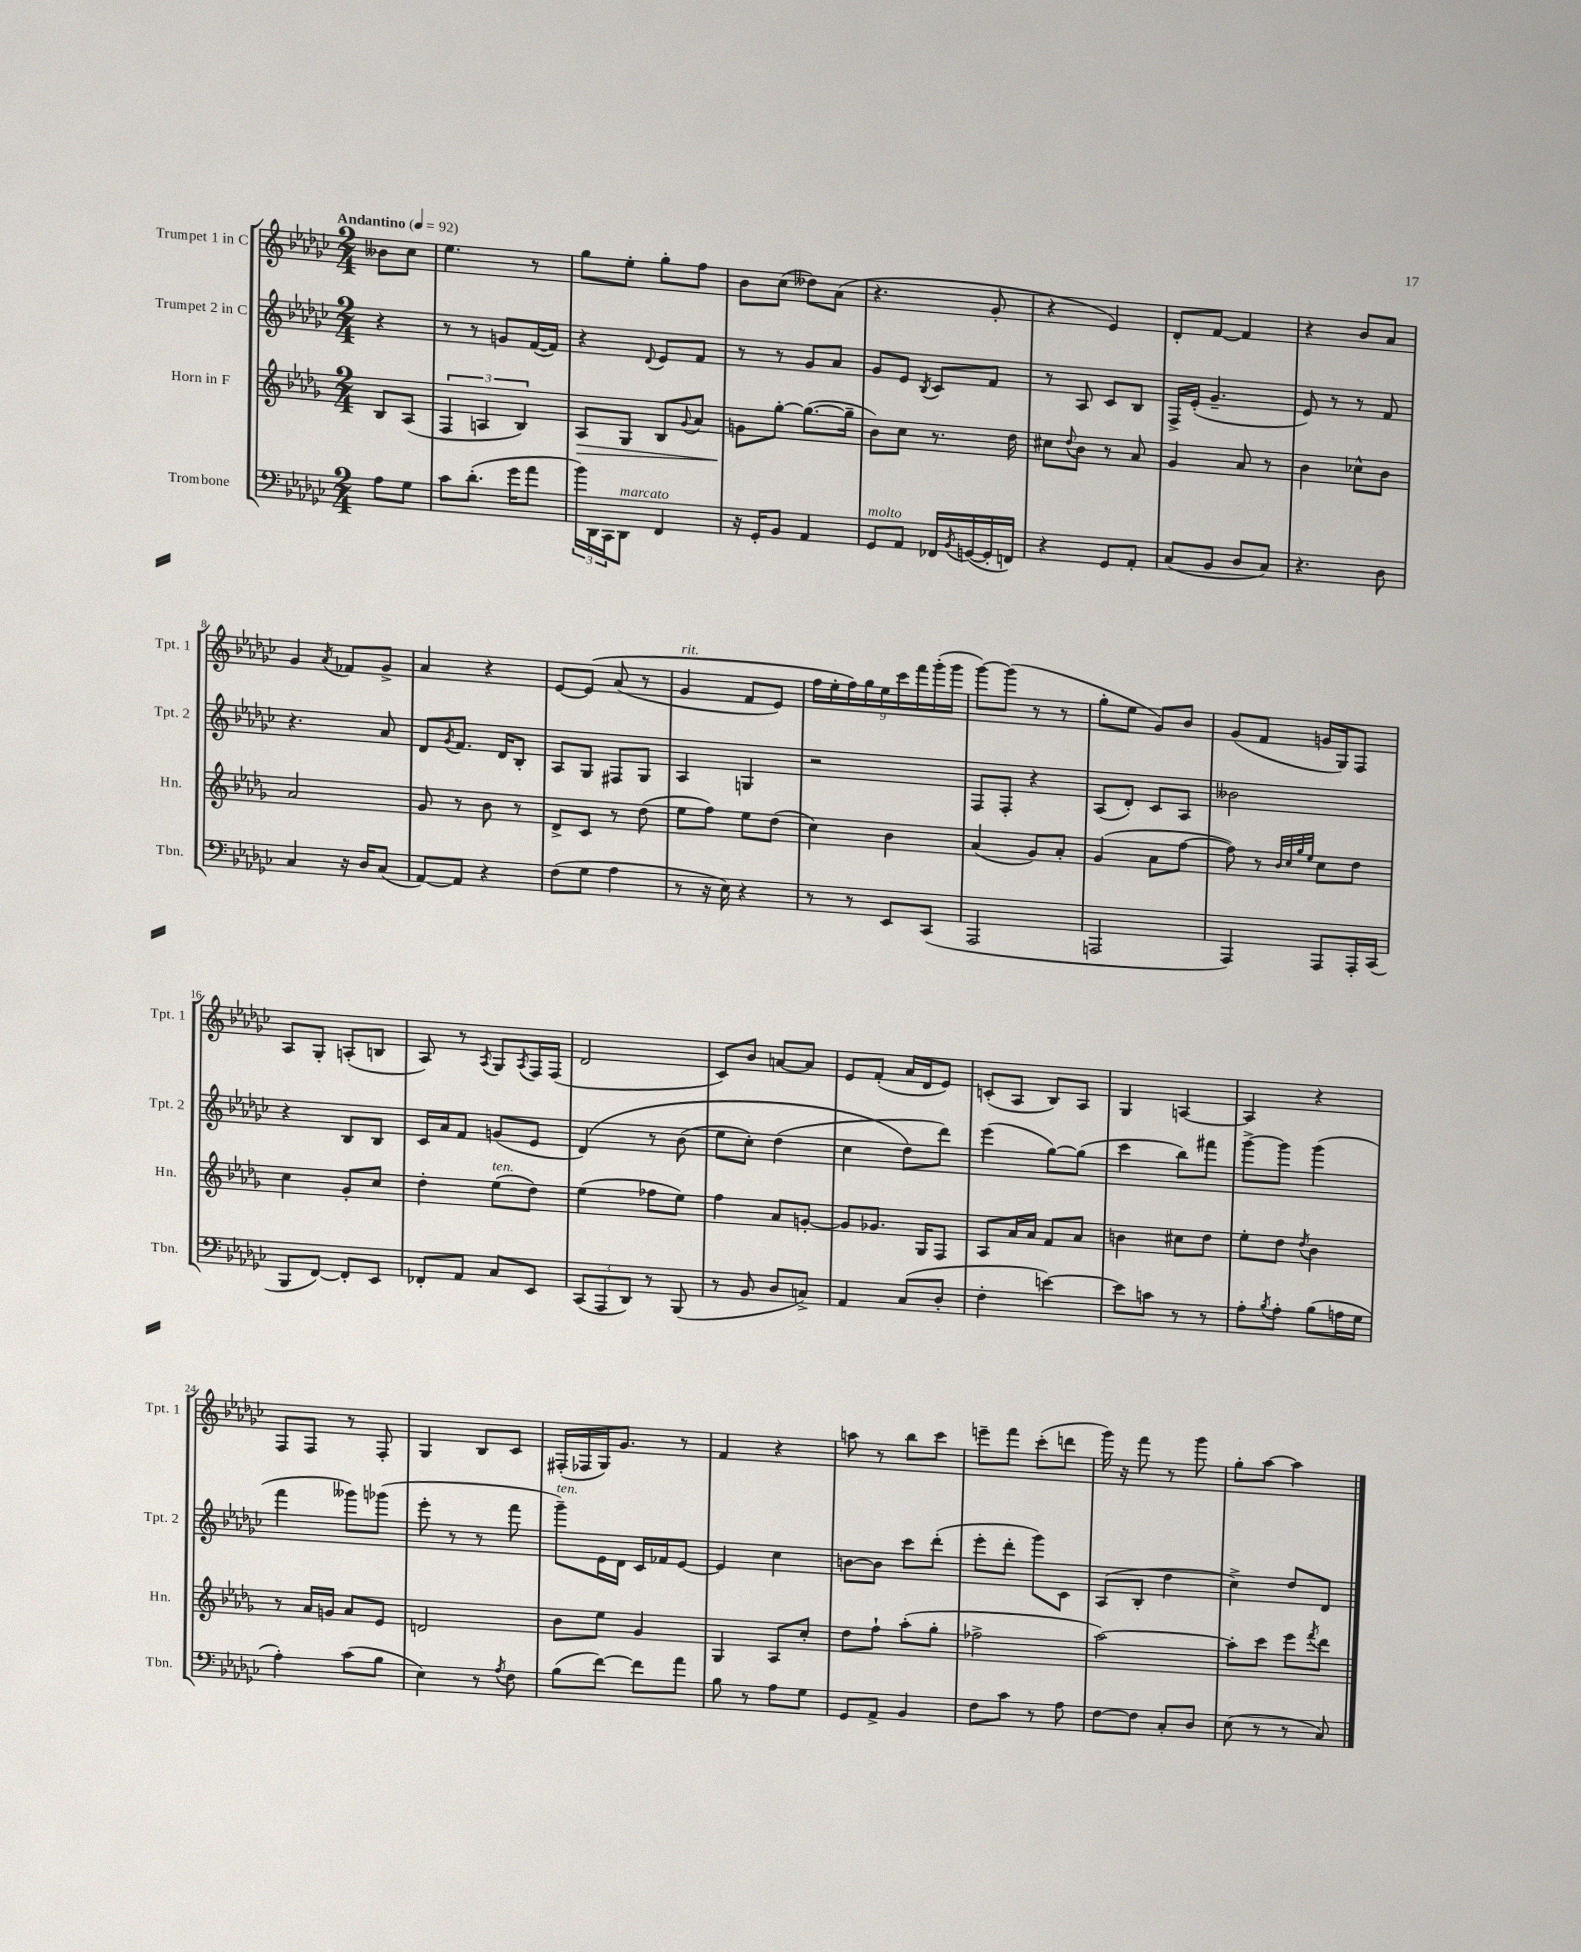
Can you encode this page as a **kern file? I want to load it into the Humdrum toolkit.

**kern	**kern	**kern	**kern
*staff4	*staff3	*staff2	*staff1
*clefF4	*clefG2	*clefG2	*clefG2
*k[b-e-a-d-g-c-]	*k[b-e-a-d-g-]	*k[b-e-a-d-g-c-]	*k[b-e-a-d-g-c-]
*M2/4	*M2/4	*M2/4	*M2/4
*MM92	*MM92	*MM92	*MM92
8A-\L	8B-/L	4r	8b--\L
8G-\J	(8A-/J	.	8cc-\J
=	=	=	=
8c-\L	6F/	8r	4.ee-\
(8.d-'\J	.	8r	.
.	6A/	.	.
.	.	8g/L	.
16g-\LK	.	.	.
.	6B-/)	.	.
8a-\J	.	([16f/L	8r
.	.	16f/]JJ)	.
=	=	=	=
24b-\LL)	8A-/L	4r	8gg-\L
24DD-\	.	.	.
24CC-\J	.	.	.
8DD-\J	8G-/J	.	8ee-'\J
.	.	8qqd-/	.
4FF/	8B-/L	8e-/L	8gg-'\L
.	8qqg-/	.	.
.	8a-/J	8f/J	8ff\J
=	=	=	=
16r	8g\L	8r	8b-\L
16GG-'/LK	.	.	.
8BB-/J	[8gg-'\J	8r	(8cc-\J
4AA-/	(8.gg-\_L	8g-/L	8dd--\L)
.	.	8a-/J	(8a-\J
.	16gg-~\]Jk	.	.
=	=	=	=
8GG-/L	8b-\L)	8g-/L	4.r
8AA-/J	8cc\J	8e-/J	.
.	.	8qB-/	.
16FF-/LL	8.r	8c-/L	.
8qBB-/	.	.	.
([16GG/	.	.	.
16GG'/]	.	8f/J	8g-'/
16FF/JJ)	16dd-\	.	.
=	=	=	=
4r	8cc#\L	8r	4r
.	8qqdd-/	.	.
.	8b-\J	8A-/	.
8GG-/L	8r	8c-/L	4e-/)
8AA-'/J	8a-/	8B-/J	.
=	=	=	=
(8C-/L	4g-/	16F^/LL	8d-'/L
.	.	(16e-'/JJ	.
8BB-/J	.	4.g-~/	[8f/J
8D-/L	8a-/	.	4f/]
8C-/J)	8r	.	.
=	=	=	=
4.r	4b-\	8e-/)	4r
.	.	8r	.
.	8cc-^^\L	8r	8b-/L
8D-\	8b-\J	8f/	8a-/J
=	=	=	=
4C-/	2a-/	4.r	4g-/
.	.	.	8qa-/
16r	.	.	8f-/L
16D-/LK	.	.	.
(8C-/J	.	8a-/	8g-^/J
=	=	=	=
[8AA-/L)	8g-/	8d-/L	4a-/
.	.	8qg-/	.
8AA-/]J	8r	8.f/J	.
4r	8b-\	.	4r
.	.	16d-/LK	.
.	8r	8B-'/J	.
=	=	=	=
(8F\L	8d-^/L	8A-/L	[8e-/L
8G-\J	8c/J	8G-/J	&(8e-/]J
4A-\	8r	8F#/L	(8a-/
.	(8dd-\	8G-/J	8r
=	=	=	=
8r	8ee-\L	4A-/	4g-/
16r	8ff\J)	.	.
16E-\)	.	.	.
4r	8ee-\L	4G/	8f/L
.	(8dd-\J	.	8e-/J)
=	=	=	=
8r	4cc\)	2r	18ff\LL
.	.	.	18ee-'\
.	.	.	18ff\&)
8r	.	.	.
.	.	.	18gg-\
.	.	.	18ee-\
8EE-/L	4b-\	.	.
.	.	.	18ccc-\
.	.	.	18fff\
(8CC-/J	.	.	.
.	.	.	(18ggg-'\
.	.	.	18ggg-\JJ
=	=	=	=
2AAA-/	(4a-/	8F/L	[8ggg-\L)
.	.	8F'/J	(8ggg-\]J
.	8g-/L)	4r	8r
.	8a-'/J	.	8r
=	=	=	=
2AAA/	(4g-/	(8A-/L	8gg-'\L
.	.	8d-'/J)	8ee-\J
.	8a-\L	8c-/L	8g-/L)
.	[8ff\J	8A-/J	8b-/J
=	=	=	=
4AAA-/)	8ff\])	2b--\	(8g-/L
.	8r	.	8f/J
.	32qqb-/LLL	.	.
.	32qqcc/	.	.
.	32qqgg-/	.	.
.	32qqee-/JJJ	.	.
8AAA-/L	8cc\L	.	16g/LL
.	.	.	16G-/J)
16AAA-'/L	8dd-\J	.	8F/J
(16CC-/JJ	.	.	.
=	=	=	=
8BBB-/L	4cc\	4r	8A-/L
[8FF/J)	.	.	8G-'/J
8FF'/]L	8g-'/L	8B-/L	(8A'/L
8EE-/J	8cc/J	8B-/J	8B/J
=	=	=	=
8FF-'/L	4dd-'\	16c-/LL	8A-/)
.	.	16a-/J	.
8AA-/J	.	8f/J	8r
.	.	.	8qA-/
8C-/L	(8ee-\L	(8g/L	8G-/L
.	.	.	8qA-/
8EE-/J	8dd-\J)	8e-/J	16F/L
.	.	.	(16F/JJ
=	=	=	=
(12CC-/L	(4ee-\	&(4d-/)	2d-/
12AAA-/	.	.	.
12DD-/J)	.	.	.
8r	8ff-\L	8r	.
(8BBB-/	8ee-\J)	(8b-\	.
=	=	=	=
8r	4ff\	8ee-\L	8c-/L)
8BB-/	.	8cc-'\J)	8b-/J
8D-/L	8a-/L	(4dd-\	[8a/L
8C^/J)	[8g'/J	.	8a/]J
=	=	=	=
4AA-/	8g/]L	4cc-\	8e-/L
.	8.g-/J	.	(8f'/J
(8C-/L	.	8dd-\L&)	16a-/LL
.	16G-/LK	.	16d-/J
8D-'/J	8F/J	8ddd-\J)	8e-/J)
=	=	=	=
4F'\	8A-/L	(4eee-\	(8c'/L
.	16a-/L	.	8A-/J
.	16a-/JJ	.	.
[4e\)	8f/L	[8gg-\L)	8B-/L)
.	8a-/J	(8gg-\]J	8A-/J
=	=	=	=
8e\]L	4b\	4ccc-\	4G-/
8c\J	.	.	.
8r	8cc#\L	8bb-\L)	[4A/
8r	8dd-\J	8fff#\J	.
=	=	=	=
8A-'\L	8ee-'\L	[8ggg-^\L	4A/]
8qB-/	.	.	.
8A-'\J	8dd-\J	8ggg-\]J	.
.	8qdd-/	.	.
(8B-\L	4b-\	(4ggg-\	4r
16A\L	.	.	.
16G-\JJ	.	.	.
=	=	=	=
4A-'\)	8r	4fff\	8F/L
.	16a-/LL	.	8F/J
.	16g/JJ	.	.
(8c-\L	8a-/L	8ggg--\L)	8r
8B-\J	8e-/J	(8ggg-\J	8F'/
=	=	=	=
4E-\)	2d/	8eee-'\	4G-/
.	.	8r	.
8r	.	8r	8B-/L
8qA-/	.	.	.
8F\	.	8fff\	8c-/J
=	=	=	=
(8B-\L	8b-\L	8ggg-~\L)	(16F#'/LL
.	.	.	16F-/
[8f\J)	8ee-\J	16e-\L	16G-/J)
.	.	16d-\JJ	8.g-/J
8f\]L	4g-/	16c-/LL	.
.	.	16f-/J	.
8a-\J	.	[8e-/J	8r
=	=	=	=
8B-\	4G-/	4e-/]	4f/
8r	.	.	.
8A-\L	8A-/L	4cc-\	4r
8G-\J	8cc'/J	.	.
=	=	=	=
8GG-/L	8dd-\L	[8b\L	8aa\
8AA-^/J	8ff`\J	8b\]J	8r
4BB-/	(8aa-'\L	8ccc-\L	8bb-\L
.	8gg-'\J	(8ddd-'\J	8ccc-\J
=	=	=	=
8F\L	2ff-^\	8eee-'\L	8eee~\L
8c-\J	.	8ddd-'\J	8fff\J
8r	.	8ggg-\L)	(8ccc-'\L
8A-\	.	8c-\J	8ddd\J
=	=	=	=
[8F\L	[2aa-\)	(8A-/L	16ggg-\)
.	.	.	16r
8F\]J	.	8B-'/J	8fff\
8C-'/L	.	4dd-\	8r
8D-/J	.	.	8ggg-\
=	=	=	=
(8E-\	8aa-'\]L	4cc-^\)	8gg-'\L
8r	8ccc\J	.	[8aa-\J
8r	8eee-\L	8dd-/L	4aa-\]
.	8qfff/	.	.
8C-/)	8ddd-\J	8d-/J	.
==	==	==	==
*-	*-	*-	*-
